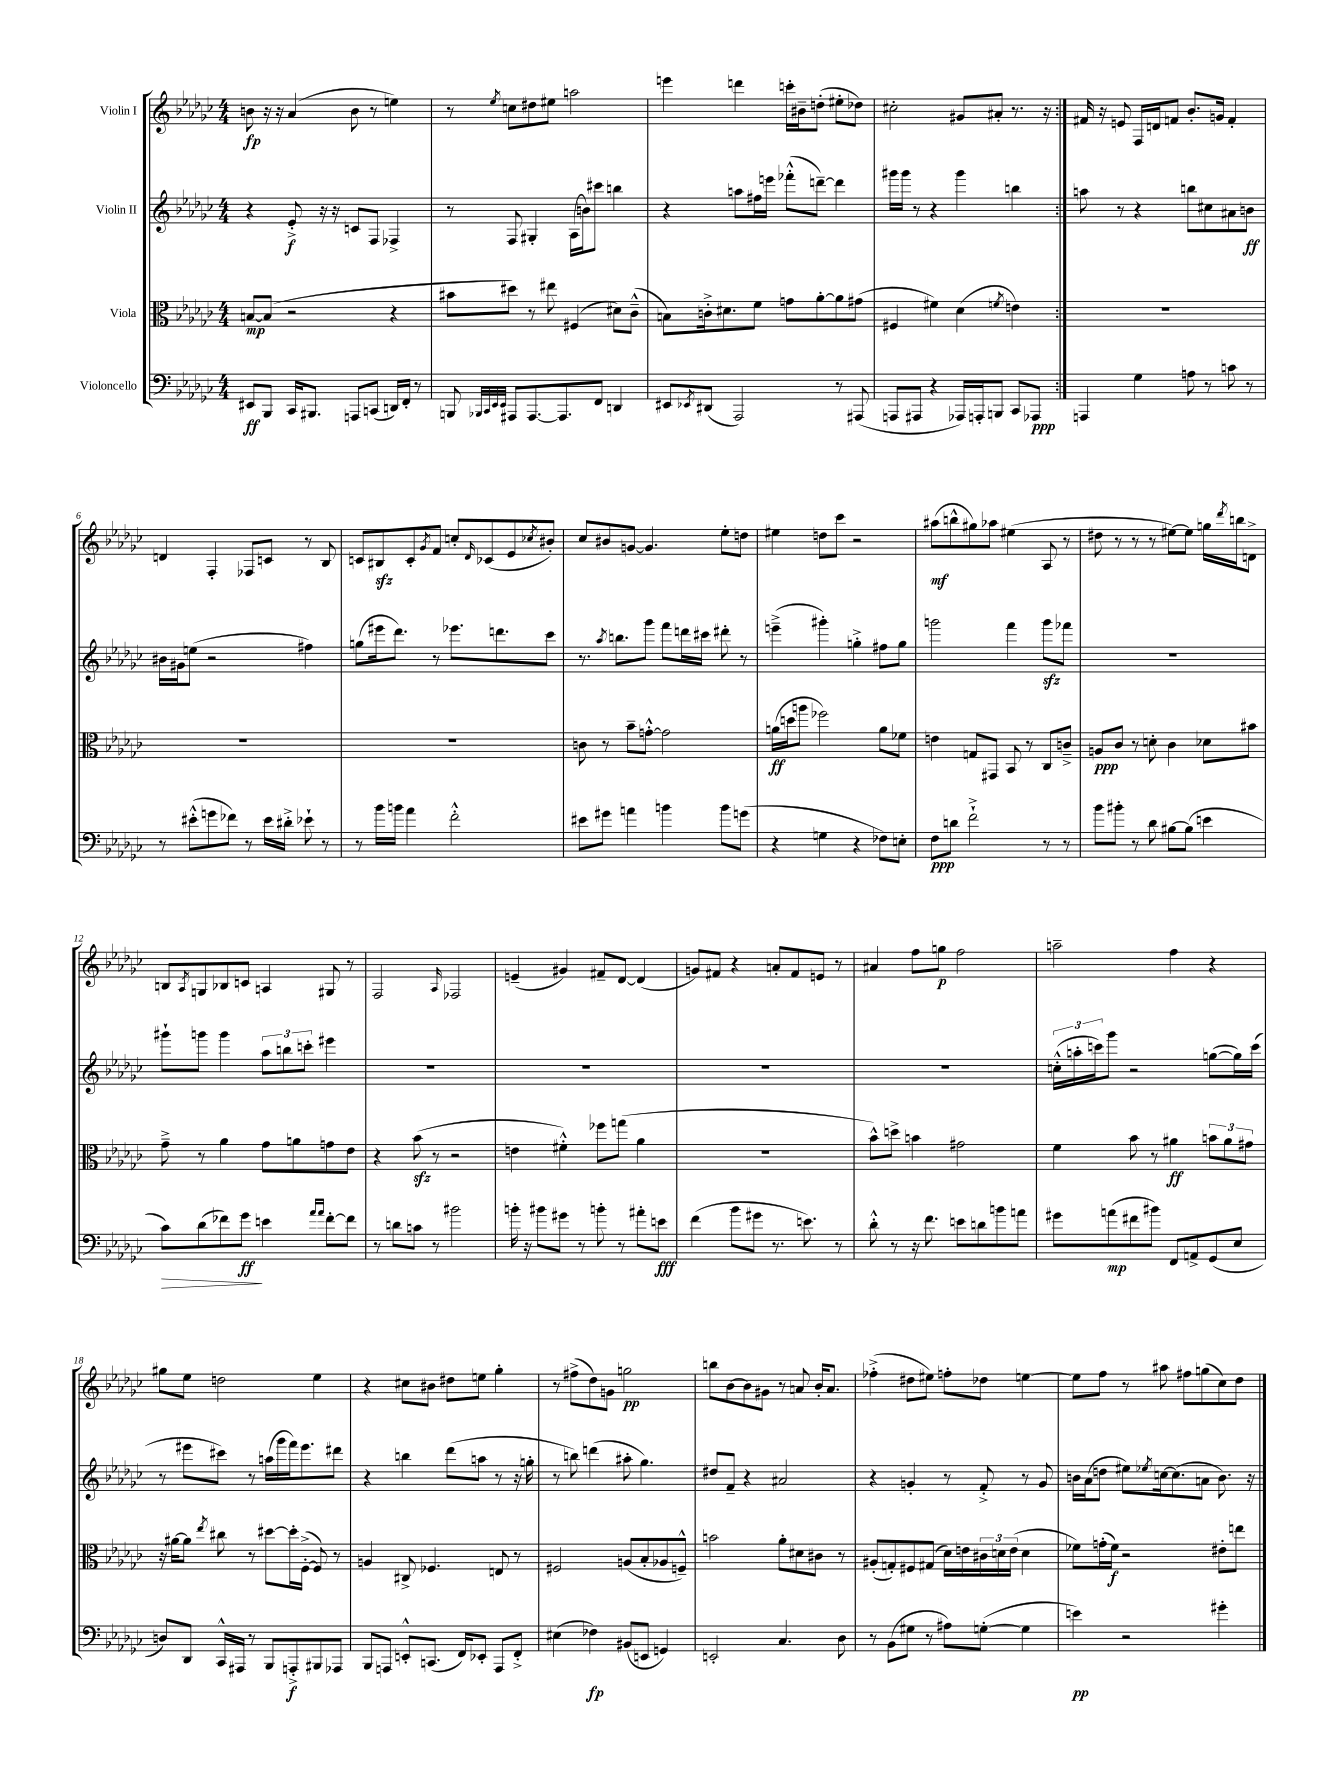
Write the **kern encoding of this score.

**kern	**kern	**kern	**kern
*staff4	*staff3	*staff2	*staff1
*clefF4	*clefC3	*clefG2	*clefG2
*k[b-e-a-d-g-c-]	*k[b-e-a-d-g-c-]	*k[b-e-a-d-g-c-]	*k[b-e-a-d-g-c-]
*M4/4	*M4/4	*M4/4	*M4/4
8EE#	[8B	4r	8b
8BBB-	(8B]	.	16r
.	.	.	16r
16CC-	2r	8e-'^	(4a-
8.BBB#	.	.	.
.	.	16r	.
.	.	16r	.
8AAA	.	8c	8b
(8CC	.	8F	8r
16DD)	4r	4F-^	4ee)
16FF'	.	.	.
8r	.	.	.
=	=	=	=
8BBB	8b#	8r	8r
32qqBBB-	.	.	.
32qqCC-	.	.	.
32qqEE-	.	.	.
32qqEE-	.	.	8qee-
8AAA#	8dd#)	8F	8cc
[8.AAA#	8r	4G#'	8dd#
.	8ee#	.	8ee#
8.AAA#]	.	.	.
.	(4F#	(16A-	2aa
.	.	16b)	.
8FF	.	8ccc#	.
4DD	8d#)	4bb	.
.	(8c-~^^	.	.
=	=	=	=
8EE#	8B)	4r	4eee
8qEE-	.	.	.
(8DD#	16c'^	.	.
.	8.d#	.	.
2AAA-)	.	8aa	4ddd
.	8f	16ff#	.
.	.	16eee	.
.	8g	(8fff-'^^	16ccc'
.	.	.	16b#~
.	[8a-'	[8ddd~)	(8dd'
8r	8a-]	4ddd]	8ee#'
(8AAA#	(8g#	.	8dd-)
=	=	=	=
8AAA	4F#	16ggg#	2cc#'
.	.	16ggg#	.
8AAA#	.	8r	.
4r	4f#)	4r	.
16AAA-)	(4d-	4ggg#	8g#
16AAA'	.	.	.
8BBB	.	.	8a#'
.	8qf	.	.
8CC-	4e)	4bb	8.r
8AAA-	.	.	.
.	.	.	16r
=:|!	=:|!	=:|!	=:|!
4AAA	1r	8aa	16f#
.	.	.	16r
.	.	8r	8e
4G-	.	4r	16F
.	.	.	16d
.	.	.	8f
8A	.	8bb	8.b-'
8r	.	8cc#	.
.	.	.	16g
8c	.	8a#	4f'
8r	.	8b	.
=	=	=	=
8r	1r	16b#	4d
.	.	16g#	.
(8e#'^^	.	(8ee	.
8g	.	2r	4F'
8f-)	.	.	.
8r	.	.	8F-
16e#	.	.	8c
16d#'^	.	.	.
8e-`	.	4ff#)	8r
8r	.	.	8B-
=	=	=	=
8r	1r	(8gg	8c
16b-	.	16eee#	8B#
16b	.	8.ddd-)	.
4a-	.	.	8c'
.	.	.	8qg-
.	.	8r	8f
2f'^^	.	8.eee-	8cc'
.	.	.	16qqd-
.	.	.	(8c-
.	.	8.ddd	.
.	.	.	8e-
.	.	.	8qcc-
.	.	8ccc-	8b#')
=	=	=	=
8e#	8c	8.r	8cc-
8g#	8r	.	8b#
.	.	8qaa-	.
.	.	8.bb	.
4a	8b-~	.	[8g
.	[8g'^^	8ggg-	4.g]
4b	2g]	8fff	.
.	.	16ddd	.
.	.	16ccc#	.
8b	.	8ddd#'	8ee-'
(8g	.	8r	8dd
=	=	=	=
4r	(16a	(4eee~^	4ee#
.	16dd	.	.
.	8aa	.	.
4G	2ff-)	4ggg#')	8dd
.	.	.	8ccc-
4r	.	4gg'^	2r
8F-)	8a	8ff#	.
8E'	8f-	8gg	.
=	=	=	=
8F	4e	2ggg	(8aa#
8d	.	.	8bb^^
2f`^	8G	.	8gg#)
.	8GG#	.	8aa-
.	8BB-	4fff	(4ee#
.	8r	.	.
8r	8C-	8ggg	8A-
8r	8c~^	8fff-	8r
=	=	=	=
8b-	8A	1r	8dd#
8b#'	8c-	.	8r
8r	8r	.	8r
8d-	8d'	.	8r
[8B#	4c-	.	[8ee#)
(8B#]	.	.	8ee#]
4e	8d-	.	16gg
.	.	.	8qddd-
.	.	.	16bb
.	8b#	.	8d^
=	=	=	=
8c-)	8g-~^	8ggg#`	8B
.	.	.	8qA-
(8d-	8r	8ggg	8G
8f-)	4a-	4ggg	8B-
8g-	.	.	8c
4e	8g-	12aa-	4A
.	.	12bb	.
.	8a	.	.
.	.	12ccc'	.
16qqa-	.	.	.
16qqa-	.	.	.
[8f-'	8g	4eee#	8G#
8f-]	8e-	.	8r
=	=	=	=
8r	4r	1r	2F
8d	.	.	.
8c	(8b-	.	.
8r	8r	.	.
.	.	.	16qqA-
2b#	2r	.	2F-
=	=	=	=
16b'	4e	1r	(4e~
16r	.	.	.
8b#	.	.	.
8g#	4f#'^^)	.	4g#)
8r	.	.	.
8b'	8ff-	.	8f#~
8r	(8gg	.	[8d-
8a#'	4a-	.	(4d-]
8e	.	.	.
=	=	=	=
(4f	1r	1r	8g)
.	.	.	8f#
8b-	.	.	4r
8g#	.	.	.
8.r	.	.	8a'
.	.	.	8f#
8.e)	.	.	.
.	.	.	8e
8r	.	.	8r
=	=	=	=
8d-'^^	8b-^^)	1r	4a#
8r	8dd^	.	.
16r	4b	.	8ff
8.f	.	.	.
.	.	.	8gg
8e	2g#	.	2ff
8d	.	.	.
8b	.	.	.
8a	.	.	.
=	=	=	=
8g#	4f	(24cc'^^	2aa~
.	.	24aa'	.
.	.	24ccc)	.
(8a	.	8ggg-	.
8f#	8b-	2r	.
8b#)	8r	.	.
8FF	4a#	.	4ff
8AA^	.	.	.
(8GG-	12b	([8gg	4r
.	12a#	.	.
8E-	.	16gg])	.
.	12g#	.	.
.	.	(16ccc	.
=	=	=	=
8D)	16r	8r	8gg#
.	[16a#	.	.
8DD-	8a#]	8eee#	8ee-
.	8qee-	.	.
16CC-^^	8cc#	8ccc#)	2dd
16AAA#	.	.	.
8r	8r	8r	.
8BBB-	[8dd#	(16aa	.
.	.	16ggg-	.
8AAA'^	16dd#']	16fff)	.
.	([16F'^	8.eee#	.
8BBB#	8F])	.	4ee-
8AAA-	8r	8ddd#	.
=	=	=	=
8BBB-	4A	4r	4r
8AAA	.	.	.
8EE'^^	8C#^	4bb	8cc#
(8.CC	4.F-	.	8b#
.	.	(8ddd-	8dd#
16FF)	.	.	.
8EE-'	.	8aa	8ee
8AAA	8E	8r	4gg-'
8FF'^	8r	16r	.
.	.	16gg'	.
=	=	=	=
(4E#	2F#	8r	8r
.	.	8bb)	(8ff#^
4F-)	.	(4ddd	8dd-)
.	.	.	8g
(8BB#	(8A	8aa#'	2gg
8EE	8B-'	4.gg-)	.
4GG)	8A-	.	.
.	8F~^^)	.	.
=	=	=	=
2EE'	2b	8dd#	8bb
.	.	8f~	[8b-
.	.	4r	8b-]
.	.	.	8g#
4.C-	8a-'	2a#	8r
.	8d#	.	8a
.	8c#	.	16b-'
.	.	.	8.a
8D-	8r	.	.
=	=	=	=
8r	(8A#'	4r	(4ff-'^
(8BB-	8G')	.	.
8G#	8F#	4g'	8dd#
8r	(8G#	.	8ee#)
8A#)	16d-)	8r	8ff'
.	16e	.	.
([8G'	24c#	8f'^	8dd-
.	24d	.	.
.	(24e	.	.
4G]	4d	8r	[4ee
.	.	8g	.
=	=	=	=
4e)	8f-)	16b	8ee]
.	.	(16a-	.
.	(16g'	8dd	8ff
.	16f-)	.	.
2r	2r	8ee#)	8r
.	.	8qee-	.
.	.	[16cc	8aa#
.	.	(8.cc]	.
.	.	.	8ff#
.	.	8a	(8gg
4g#'	8e#'	8.b)	8cc-)
.	8ee	.	8dd-
.	.	16r	.
==	==	==	==
*-	*-	*-	*-
